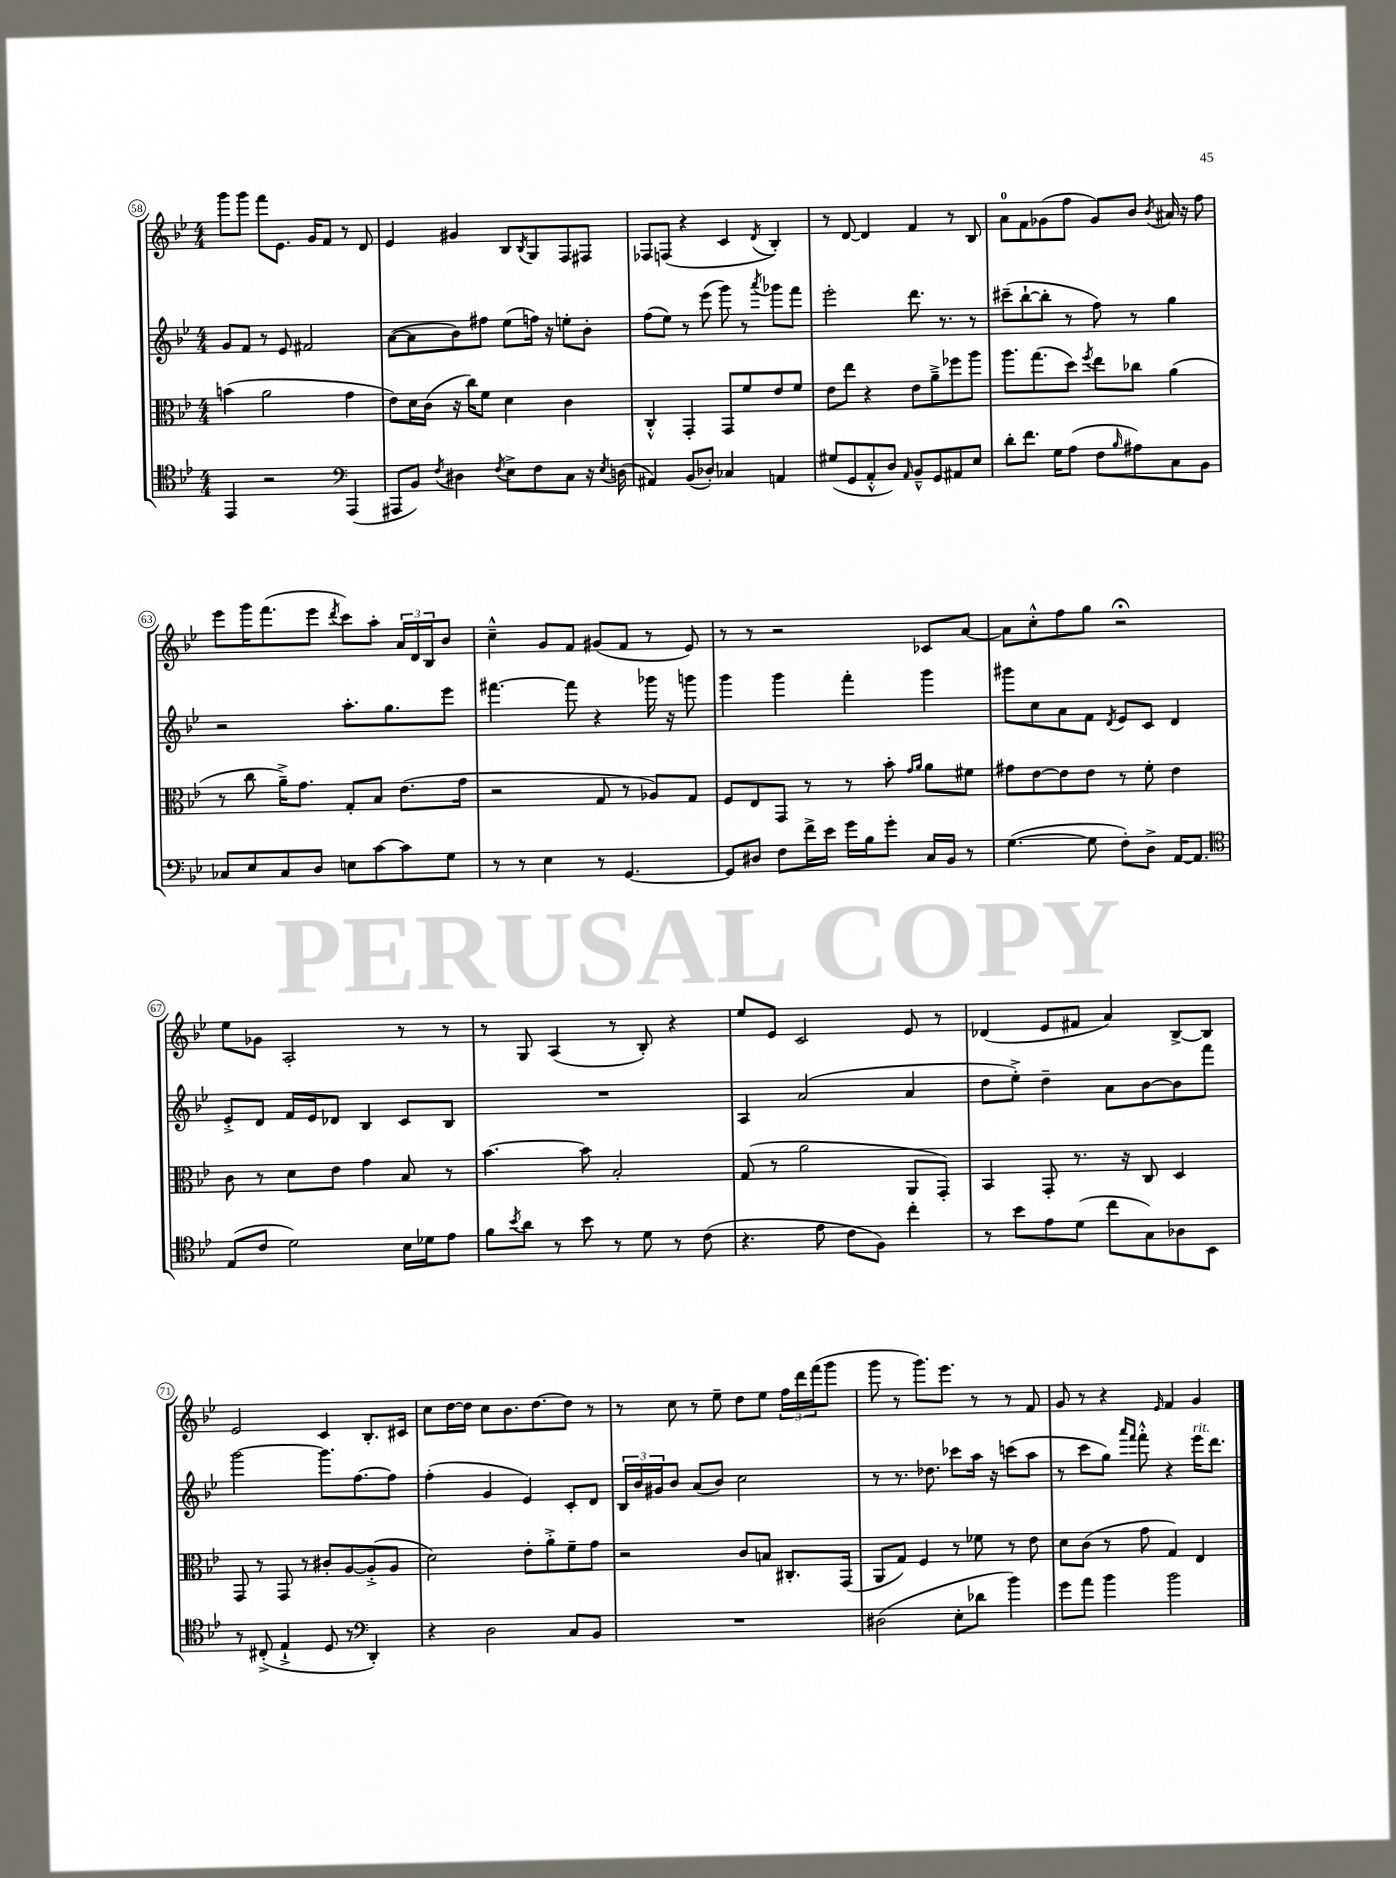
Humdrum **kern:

**kern	**kern	**kern	**kern
*part4	*part3	*part2	*part1
*staff4	*staff3	*staff2	*staff1
*clefC4	*clefC3	*clefG2	*clefG2
*k[b-e-]	*k[b-e-]	*k[b-e-]	*k[b-e-]
*M4/4	*M4/4	*M4/4	*M4/4
=58	=58	=58	=58
4EE-/	(4bn\	8g/L	8ggg\L
.	.	8f/J	8ggg\J
2r	2a\	8r	8fff\L
.	.	8e-/	8.e-\J
.	.	2f#X/	.
.	.	.	16g/KL
.	.	.	8f/J
*clefF4	*	*	*
(4AAA/	4g\	.	8r
.	.	.	8d/
=59	=59	=59	=59
8AAA#X/L	8e-\L)	([8a\L	4e-/
8BB-/J)	16d\L	8a\]	.
.	(16c\JJ	.	.
8qF/	.	.	.
4D#X\	16r	8b-\)	4g#X/
.	16cc\KL)	.	.
.	8f\J	8ff#X\J	.
8qF/	.	.	.
8E-^\L	4d\	(8ee-\L	8B-/L
.	.	.	8qB-/
8F\	.	16ffn\Jk)	8G/
.	.	16r	.
8C\J	4c\	8een'\L	8F/
16r	.	8b-'\J	8F#X/J
8qE-/	.	.	.
(16Dn\	.	.	.
=60	=60	=60	=60
4AA#X/)	4C'^^/	(8ff\L	8F-X/L
.	.	8ee-\J)	(8Fn/J
(8BB-/L	4GG'/	8r	4r
8D-X'/J)	.	(8eee-\	.
4C-X/	8GG/L	8ggg\)	4c/
.	8f/	8r	.
.	.	8qaaa/	8qd/
4AAn/	8e-/	8ggg-X\L	4B-'/)
.	8f/J	8fff\J	.
=61	=61	=61	=61
(8G#X/L	8e-\L	2eee-'\	8r
8GG/	8ee-\J	.	[8d/
8AA'^^/	4r	.	4d/]
8D/J)	.	.	.
16qqAA/	.	.	.
8BB-~^^/L	8e-\L	8.ddd\	4f/
8GG/	8a~^\	.	.
.	.	8.r	.
8AA#X/	8ff-X\	.	8r
8E-/J	8aa\J	8r	8B-/
=62	=62	=62	=62
8d'\L	8.aa\L	(8ccc#X~\L	8a\L
8.f\J	.	[8bb-`\	8f\
.	(8.gg\	.	.
.	.	8bb-'\J]	(8g-X\
16G\KL	.	.	.
(8A\J	8dd\J)	8r	8ff\J
.	8qff/	.	.
8F\L	8ee-\L	8ff\)	8g-/L)
16qqB-/	.	.	.
8A#X\)	8cc-X\J	8r	8b-/J
.	.	.	8qb-/
8C\	(4a\	4gg\	16a#X/
.	.	.	16r
8BB-\J	.	.	8ff\
!!LO:LB:g=z
=63	=63	=63	=63
8C-X/L	8r	2r	8eee-\L
8E-/	8cc\	.	16ggg\K
.	.	.	(8.fff\
8C-/	16a~^\KL)	.	.
.	8.g\J	.	.
8D/J	.	.	8eee-\J
.	.	.	8qddd/
8En\L	8G'/L	8.aa'\L	8ccc\L)
[8c\	8B-/J	.	8aa'\J
.	.	8.gg\	.
8c\]	(8.e-\L	.	24a/LL
.	.	.	24d/
.	.	.	24B-/J
8G\J	.	8eee-\J	8b-/J
.	16g\Jk	.	.
=64	=64	=64	=64
8r	2r	[4.fff#X\	4cc~^^\
8r	.	.	.
4E-\	.	.	8g/L
.	.	8fff#\]	8f/J
8r	8G/	4r	(8g#X/L
[4.GG/	8r	.	8f/J
.	8A-X/L)	16ggg-X\	8r
.	.	16r	.
.	8G/J	8gggn\	8e-/)
=65	=65	=65	=65
8GG/L]	8F/L	4ggg\	8r
8D#X/J	8E-/	.	8r
8F\L	8GG/J	4ggg\	2r
16f^\L	8r	.	.
16e-\JJ	.	.	.
16g\LL	8r	4fff'\	.
16B-\J	.	.	.
8g'\J	8b-'\	.	.
.	16qqg/LL	.	.
.	16qqa/JJ	.	.
16C/LL	8a\L	4ggg\	8c-X/L
16BB-/JJ	.	.	.
8r	8f#X\J	.	[8a/J
=66	=66	=66	=66
([4.G\	8g#X\L	8ggg#X\L	8a\L]
.	[8e-\	8cc\	8cc'^^\
.	8e-\]	8a\	8ff\
8G\]	8e-\J	8f\J	8gg\J
.	.	8qd/	.
8F'\L)	8r	8e-/L	2r;<
8D^\J	8f'\	8c/J	.
[16AA/KL	4e-\	4d/	.
8.AA/J]	.	.	.
!!LO:LB:g=z
=67	=67	=67	=67
*clefC4	*	*	*
(8E-/L	8c\	8e-'^/L	8ee-\L
8c/J	8r	8d/J	8g-X\J
2d\)	8d\L	16f/LL	2A'/
.	.	16e-/J	.
.	8e-\J	8d-X/J	.
.	4g\	4B-/	.
16B-\LL	8B-/	8c/L	8r
16d-X\J	.	.	.
8e-\J	8r	8B-/J	8r
=68	=68	=68	=68
8f\L	[4.b-\	1r	8r
8qb-/	.	.	.
8a\J	.	.	8G/
8r	.	.	(4A/
8b-\	8b-\]	.	.
8r	2B-'/	.	8r
8d\	.	.	8B-'/)
8r	.	.	4r
(8c\	.	.	.
=69	=69	=69	=69
4.r	(8G/	4A/	8ee-/L
.	8r	.	8e-/J
.	2a\	(2a/	2c/
8e-\	.	.	.
8c\L	.	.	.
8F\J)	.	.	.
4cc'\	8AA/L	4a/	8e-/
.	8GG'/J)	.	8r
=70	=70	=70	=70
8r	4BB-/	8dd\L	(4d-X/
8b-\L	.	8ee-'^\J)	.
8e-\	8GG'/	4dd~\	8e-/L
(8d\J	8.r	.	8f#X/J
8cc\L	.	8a\L	4a/)
.	16r	.	.
8G\)	8C/	[8b-\	.
8A-X\	4D/	8b-\]	[8B-^/L
8BB-\J	.	8fff\J	8B-/J]
!!LO:LB:g=z
=71	=71	=71	=71
8r	8GG/	[2ggg\	2e-/
(8C#X'^/	8r	.	.
4E-`^/	8GG/	.	.
.	8r	.	.
8D/	8c#X'/L	8.ggg\L]	4c/
8r	[8A/	.	.
.	.	[8.ff\	.
*clefF4	*	*	*
4DD'/)	(8A'^/]	.	8.B-'/L
.	8A/J	8ff\J]	.
.	.	.	16c#X/Jk
=72	=72	=72	=72
4r	2d\)	(4ff'\	8cc\L
.	.	.	[16dd\L
.	.	.	16dd\JJ]
2D\	.	4g/	8cc\L
.	.	.	8.b-\
.	8e-'\L	4e-/)	.
.	.	.	[8.dd\
.	8a'^\	.	.
8C/L	8f~\	8c'/L	8dd\J]
8BB-/J	8g\J	8d/J	8r
=73	=73	=73	=73
1r	2r	24B-/LL	8r
.	.	24b-/	.
.	.	24g#X/J	.
.	.	8b-/J	8cc\
.	.	(8a/L	8r
.	.	8b-/J)	8ee-~\
.	8c/L	2cc\	8dd\L
.	8Bn/J	.	8ee-\J
.	8.C#X'/L	.	24ff\LL
.	.	.	24ddd\
.	.	.	(24fff\J
.	.	.	8ggg\J
.	(16GG/Jk	.	.
=74	=74	=74	=74
(2D#X\	8AA/L	8r	8ggg\
.	8G/J)	8.r	8r
.	4F/	.	8.ggg\L)
.	.	8.dd-X\	.
.	.	.	8.eee-\J
8E-'\L	8r	8ccc-X\L	.
8d-X\J	8f-X\	16aa\Jk	8r
.	.	16r	.
4b-\)	8r	(8cccn\L	8r
.	8e-\	8aa\J	8f/
=75	=75	=75	=75
8g\L	8d\L	8r	8g/
8a\J	(8c\J	8ccc\L	8r
4b-\	8r	8gg\J)	4r
.	.	16qqaaa/LL	.
.	.	16qqfff/JJ	.
.	8g\	8fff'^^\	.
.	.	.	16qqe-/
2b-\	4G/)	4r	4f/
!	!	!LO:TX:a:i:t=rit.	!
.	4E-/	16eee-\KL	4g/
.	.	8.ddd\J	.
==	==	==	==
*-	*-	*-	*-
